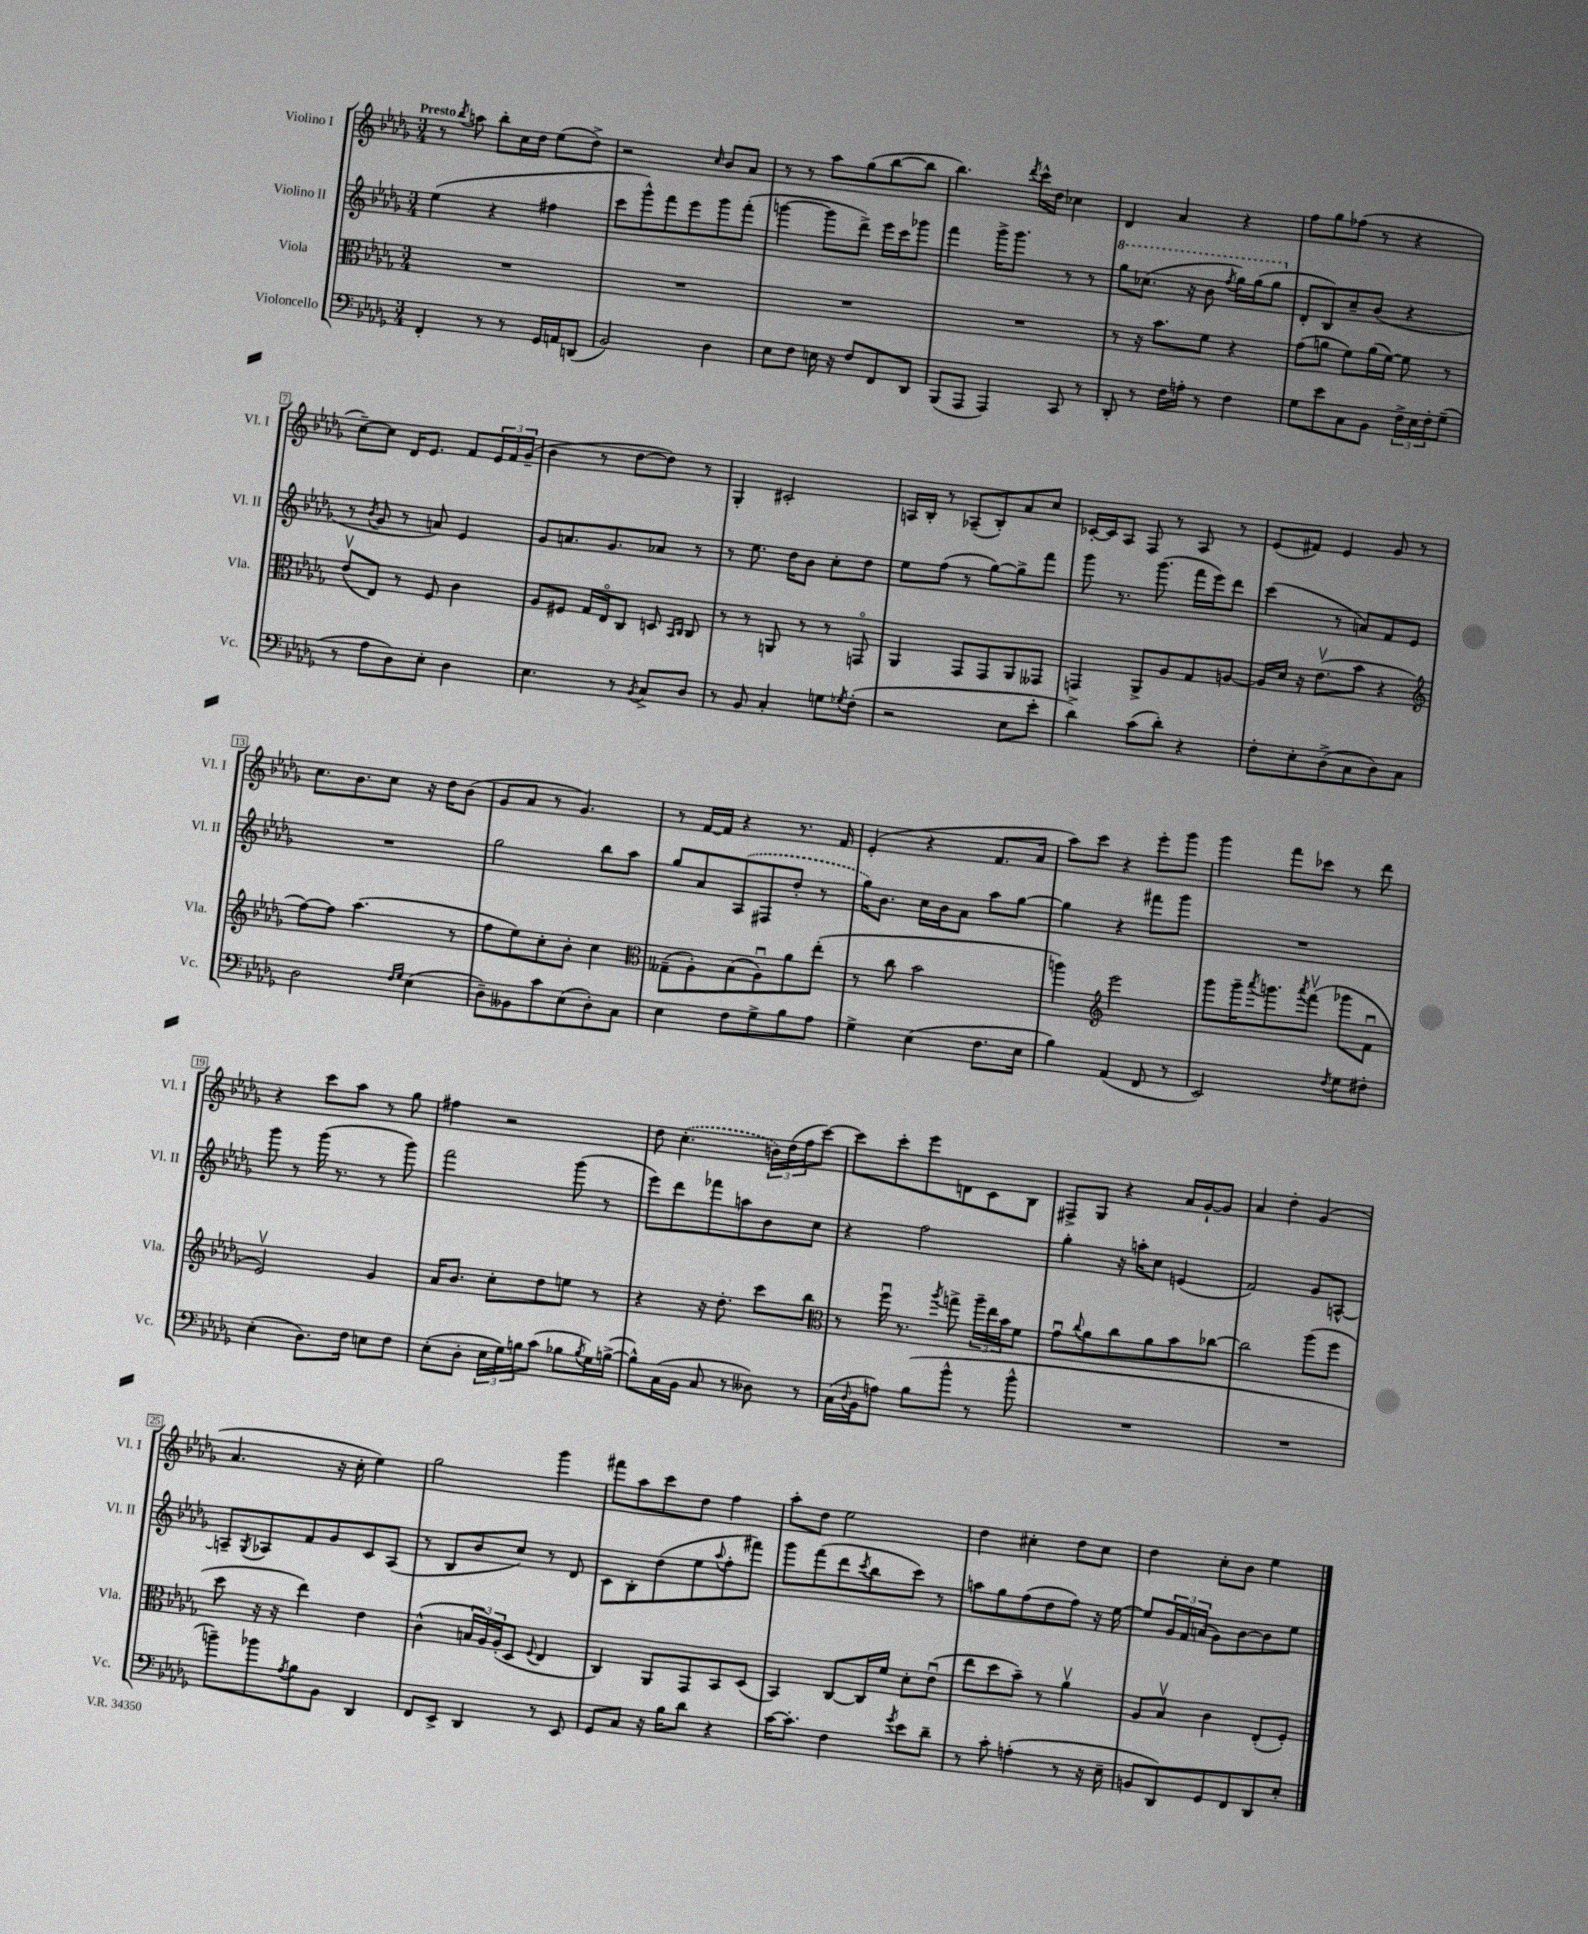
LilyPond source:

<<
\new StaffGroup <<
\new Staff = "s0" \with { instrumentName = "Violino I" shortInstrumentName = "Vl. I" } {
    \clef treble \key des \major \numericTimeSignature \time 3/4 \tempo "Presto"
    r8 \acciaccatura { bes''8 } a''8 bes''8-. c''16 des''16 ees''8( des''8->) |
    r2 \grace { c''16 } bes'8 aes'8 |
    r8 r8 aes''8 ges''8( bes''8~ bes''8 |
    bes''4.) \acciaccatura { des'''8 } c'''16-^ des''16 ces''4 |
    des'4 aes'4 r4 |
    f''8 ges''8 fes''8( r8 r4 |
    c''8~--) c''8 des'16 ees'8. f'8 \tuplet 3/2 { ees'16 f'16 ges'16--( } |
    bes'4 r8 des''8~ des''8) r8 |
    ges4-. cis'2-. |
    a16 bes16-. r8 aes8--( bes8-.) aes'8 c''8 |
    ces'16~-. ces'16 aes8 f8 r8 aes8 r8 |
    ees'8( fis'8) ees'4 ges'8 r8 |
    c''8. bes'8. c''8 r16 des''16 bes'8( |
    ges'8 aes'8 r8 ges'4.) |
    r8 f'16~ f'16 r4 r8. f'16 |
    ees'4-.( r4 f'8. aes'16 |
    aes''8) c'''8 r4 ees'''8-. ges'''8 |
    ges'''4 f'''8 ces'''8 r8 des'''8 |
    r4 c'''8 aes''8 r8 ges''8 |
    fis''4 r2 |
    des''8 \once \slurDashed c''4.-.( \tuplet 3/2 { b'16) des''16( f''16 } c'''8~) |
    c'''8 c'''8-. ees'''8 d'8 c'8 bes8 |
    fis8-> ges8 r4 aes'16 ges'16~-! ges'8 |
    aes'4 des''4-. ges'4( |
    aes'4. r16 c''16-. ees''4) |
    ges''2 ges'''4 |
    fis'''8 aes''8 c'''8 des''8 f''4 |
    aes''8-. des''8 ees''2 |
    des''4 cis''4-. des''8 cis''8 |
    des''4 c''8-. bes'8 ees''4 \bar "|." |
}
\new Staff = "s1" \with { instrumentName = "Violino II" shortInstrumentName = "Vl. II" } {
    \clef treble \key des \major \numericTimeSignature \time 3/4
    ees''4( r4 fis''4 |
    c'''8 ges'''8-^) f'''8 ees'''8 ges'''8 f'''8-.( |
    g'''4~ g'''8 des'''8->) ees'''16 c'''16 ges'''8 |
    f'''4 ges'''16-> ges'''8. r8 r8 |
    \ottava #1 ges'''8 ces'''8.( r16 bes''8 \acciaccatura { f'''8 } ges'''16) ges'''16( ges'''8 \ottava #0 |
    des'8-. bes8) c''8-- bes'8( r4 |
    r8 \acciaccatura { bes'8 } ges'8 r8 a'8) ees'4 |
    ges'8 a'8. ges'8. aes'8 r8 |
    r8 ees''8. des''16 bes'8 c''8-. des''8 |
    ees''8 f''8( r8 ges''8~) ges''8-> f'''8 |
    ges'''8 r8. ges'''8.( f'''16 ees'''16) des'''8 |
    c'''4( r8 a'8) f'8 ees'8 |
    R2. |
    ges''2 bes''8 aes''8 |
    ges''8 aes'8 \once \slurDashed aes8( fis8 des''8-. r8 |
    ges''16) bes'8. c''16 bes'16 aes'8 aes''8 ges''8~ |
    ges''4 r4 fis'''8 ges'''8 |
    R2. |
    ges'''8 r8 ges'''16( r8. r8 ges'''8) |
    f'''2 ges'''8( r8 |
    ees'''8) des'''8 fes'''8 a''8 bes'8 c''8 |
    r4 f''2 |
    ges''4-. r16 a''16-. c''8 e'4( |
    f'2) ges'8 a8~-^ |
    a8-- \acciaccatura { ges8 } aes8 f'8 ges'8 c'8 aes8( |
    r8 bes8 bes'8 c''8) r8 des'8 |
    c'8 bes8-. des''8( ees''8 \appoggiatura { aes''8 } f''8-. fis'''8) |
    ges'''8 f'''8( des'''8 \acciaccatura { c'''8 } bes''8 c'''8) r8 |
    a''8 ges''8 f''8( des''8 f''8) r16 ees''16~ |
    ees''8 \tuplet 3/2 { ges'16 f'16 a'16( } ges'8) bes'8~ bes'8 ees''8 \bar "|." |
}
\new Staff = "s2" \with { instrumentName = "Viola" shortInstrumentName = "Vla." } {
    \clef alto \key des \major \numericTimeSignature \time 3/4
    R2. |
    R2. |
    R2. |
    R2. |
    r8 r16 bes'8. f'8 r4 |
    ges'8( a'8 f'8) a'16( f'16~) f'8 r8 |
    ees'8\upbow( ees8) r8 f8 c'4 |
    aes8 fis8 ges16 ees16\flageolet c8 d8 \grace { bes,16 c16 } c8 |
    r8 r8 a,8 r8 r8 g,8\flageolet |
    aes,4 ges,8 ges,8 aes,8 geses,8 |
    g,4 aes,8-> aes8 ges8 a8~ |
    a16 des'16 r16 ees'8.\upbow( bes'8 r4 |
    \clef treble f''8~) f''8 aes''4.( r8 |
    f''8 ees''8) c''8-. bes'8-. c''4 |
    \clef alto geses8--( aes8-.) bes8( aes8\downbow) aes'8 ees''8-.( |
    r8 c''8 bes'2 |
    a''4) \clef treble ees'''2 |
    ges'''8 ges'''16-- \acciaccatura { aes'''8 } g'''8. \acciaccatura { aes'''8 } f'''8\upbow( ges'''8 f'8\downbow |
    ees'2\upbow) ges'4 |
    aes'16 bes'8. c''8-. des''8 e''8 r8 |
    r4 r16 des''8.-. c'''8 bes''8 |
    \clef alto r8 f''16\downbow r8. \acciaccatura { aes''8 } g''8-> \tuplet 3/2 { aes''16-- ees''16 bes'16 } f'8 |
    ges'8\downbow \appoggiatura { c''8 } aes'8 c''8 aes'8 bes'8 ces''8~ |
    ces''2 aes''8( f''8 |
    des''8 r16 r16 ees''4) ees'4 |
    c'4-^( \tuplet 3/2 { b16 aes16) aes16-.( } des8 \appoggiatura { f8 } ees4 |
    c4) aes,8 ges,8 bes,8 des8( |
    bes,4) c8~ c16 f'16 des'8-. ees'8\downbow( |
    ees''8 des''8 bes'8--) r8 aes'4\upbow |
    aes8 bes8\upbow c'4 ees8-.( f8-.) \bar "|." |
}
\new Staff = "s3" \with { instrumentName = "Violoncello" shortInstrumentName = "Vc." } {
    \clef bass \key des \major \numericTimeSignature \time 3/4
    f,4-. r8 r8 ges,16 a,16 d,8( |
    bes,2) des4 |
    ees8 f8 e16 r16 f8 f,8 des,8 |
    bes,,8( aes,,8 aes,,4) c,8 r8 |
    des,8-. r8 f16 a16-. r8 f4 |
    ges8 ees'8 c8 bes,8 \tuplet 3/2 { f16-> ees16 f16-. } ges8--( |
    r8 aes8 des8) ees8-. des4 |
    ees4. r8 \acciaccatura { bes,8 } c8-> des8 |
    r8 bes,8 c4-. g8 \acciaccatura { ges8 } f8-.( |
    r2 ees8 ees'8-. |
    des'4->) c'8( des'8-.) r4 |
    f8-. ees8-. des8->( c8 des8) c8 |
    des2 \grace { f16 ges16 } ees4( |
    des8--) beses,8 c'8 ees8( des8-.) c8 |
    ees4 f8 ges8-> bes8 aes8 |
    ges4-> ees4( f8. ees16 |
    bes4) aes,4( f,8 r8 |
    ees,2) \acciaccatura { f8 } ges8 fis8-. |
    ees4-.( des8.) f16 e8 f8 |
    ees8-.( des8-. \tuplet 3/2 { ees16 ges16) b16 } c'8( bes8 \acciaccatura { bes8 } ges16) b16~->( |
    b8-^) c16( bes,16 c8 r8 deses8) r8 |
    c16( \appoggiatura { des8 } bes,16 a8) bes8( bes'8-^ r8 bes'8-^ |
    R2. |
    R2. |
    b'8--) bes'8 \acciaccatura { aes8 } bes8 bes,8 des,4 |
    f,8 ees,8-> des,4 r8 ees,8 |
    ges,8 c8 r16 bes16 des'8 r4 |
    c'16~ c'8.-. f4 \acciaccatura { ges'8 } ees'8 des'8-- |
    r8 c'8-. a4-.( r8 r16 ees16-- |
    b,8 des,8) ges,8 f,8 des,8 ees8-. \bar "|." |
}
>>
>>
\layout { \context { \Score \override BarNumber.stencil = #(make-stencil-boxer 0.1 0.3 ly:text-interface::print) } }
